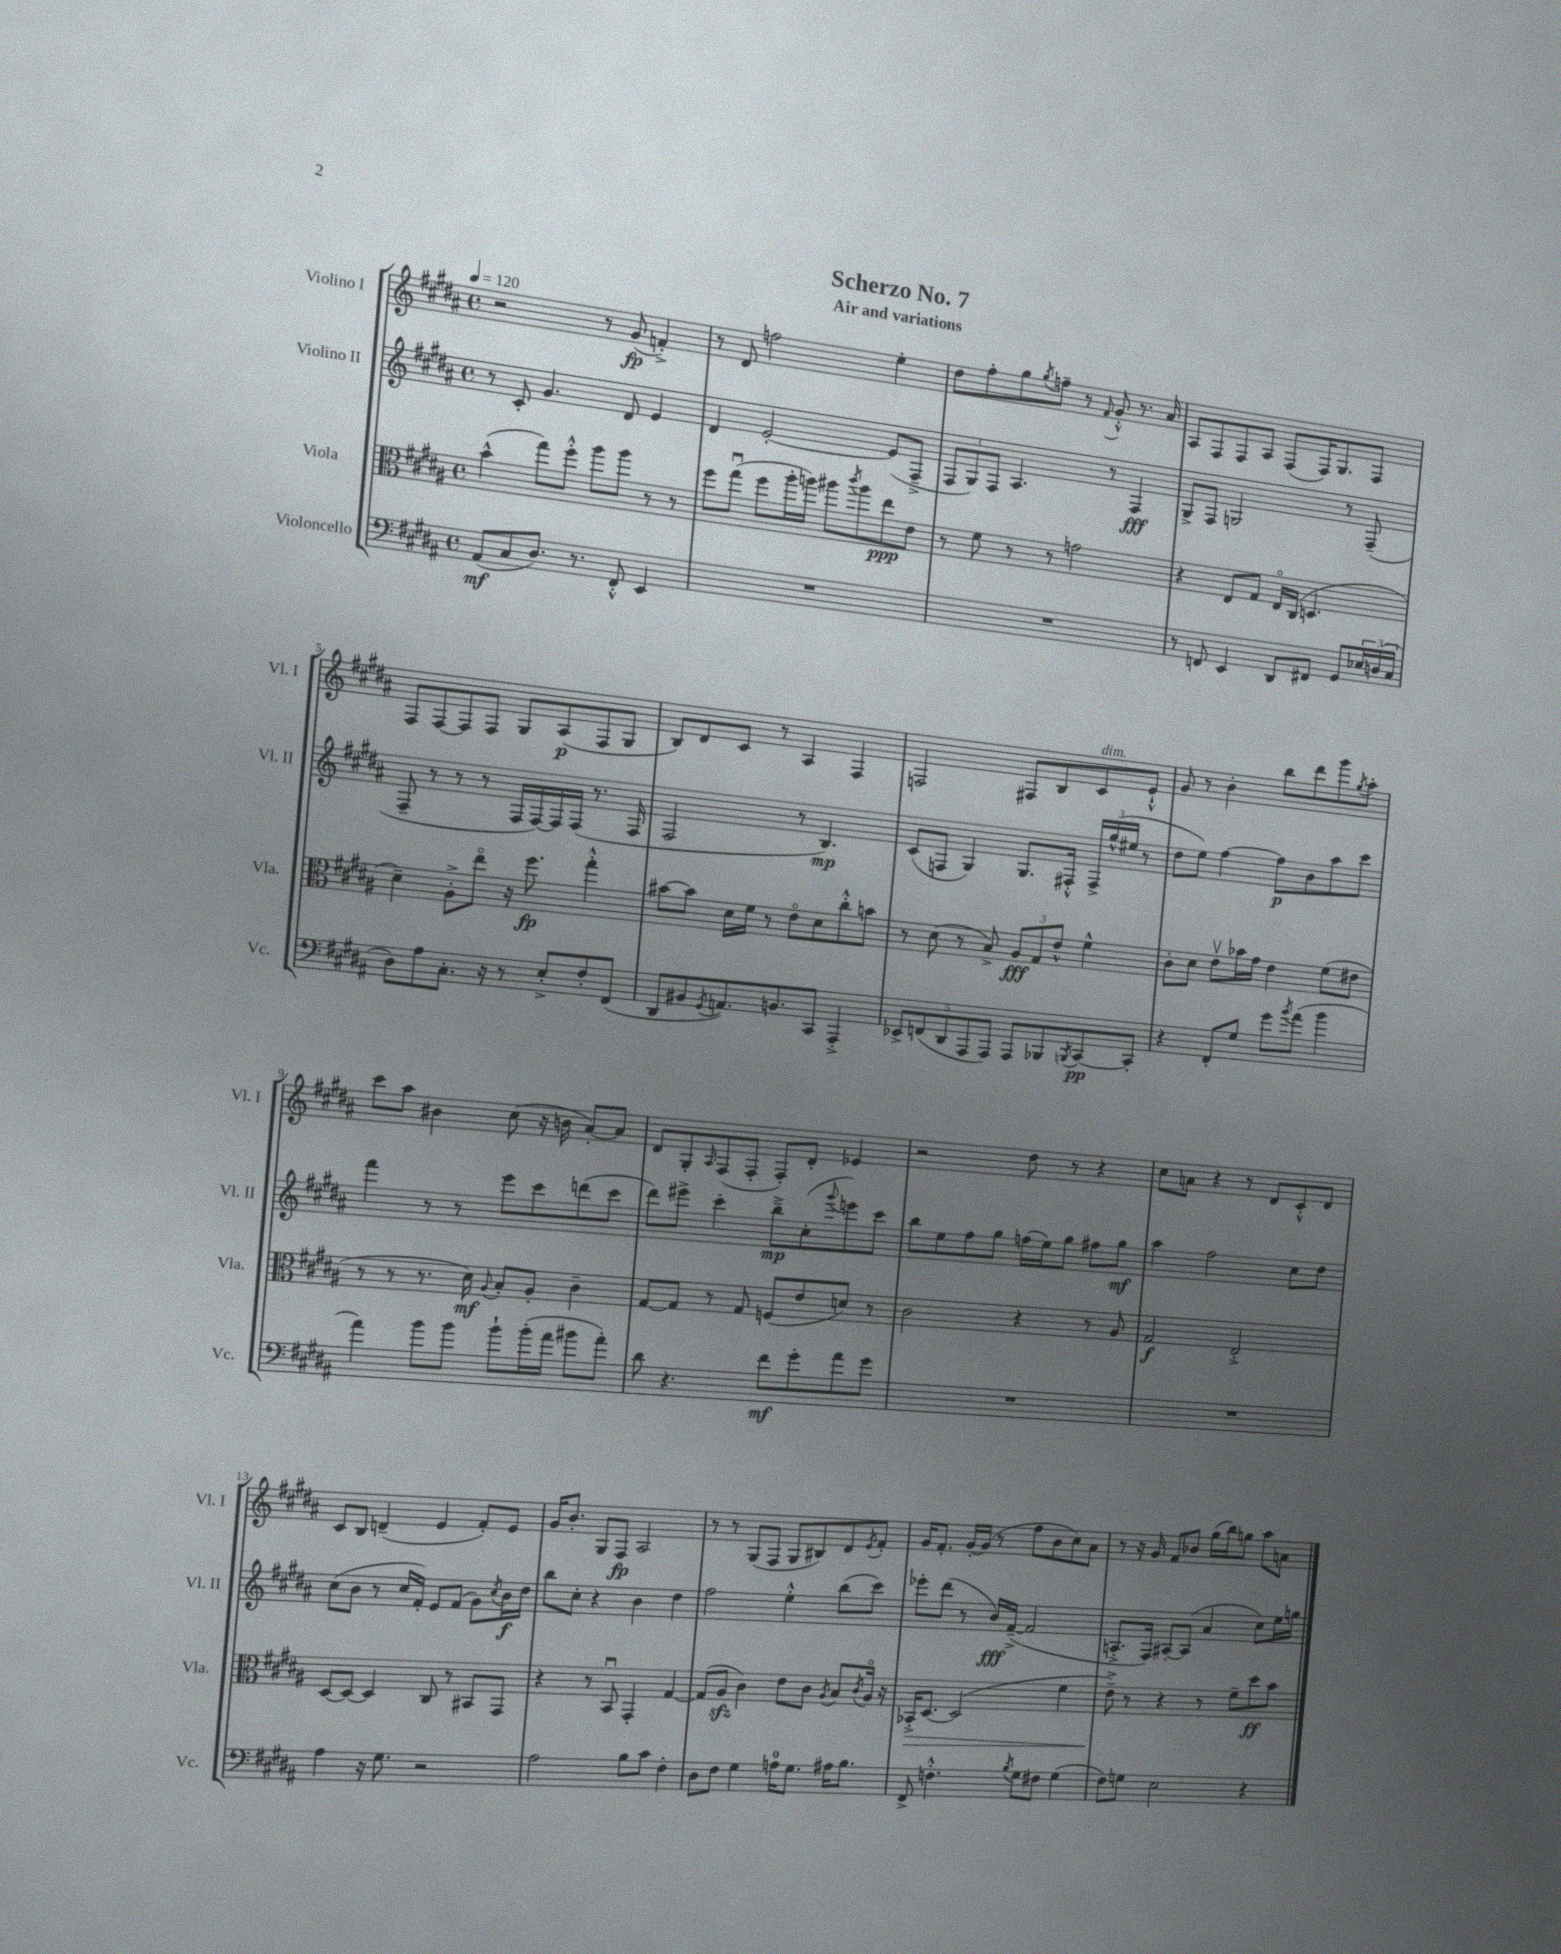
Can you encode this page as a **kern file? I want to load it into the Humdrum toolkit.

**kern	**dynam	**kern	**dynam	**kern	**dynam	**kern	**dynam
*part4	*part4	*part3	*part3	*part2	*part2	*part1	*part1
*staff4	*staff4	*staff3	*staff3	*staff2	*staff2	*staff1	*staff1
*I"Violoncello	*	*I"Viola	*	*I"Violino II	*	*I"Violino I	*
*I'Vc.	*	*I'Vla.	*	*I'Vl. II	*	*I'Vl. I	*
*clefF4	*	*clefC3	*	*clefG2	*	*clefG2	*
*k[f#c#g#d#a#]	*	*k[f#c#g#d#a#]	*	*k[f#c#g#d#a#]	*	*k[f#c#g#d#a#]	*
*M4/4	*	*M4/4	*	*M4/4	*	*M4/4	*
*met(c)	*	*met(c)	*	*met(c)	*	*met(c)	*
*MM120	*	*MM120	*	*MM120	*	*MM120	*
=1	=1	=1	=1	=1	=1	=1	=1
(8AA#/L	mf	(4b^^\	.	8r	.	2r	.
8C#/	.	.	.	8c#'/	.	.	.
8.D#/J)	.	8gg#\L)	.	4.g#/	.	.	.
.	.	8ff#'^^\J	.	.	.	.	.
8.r	.	.	.	.	.	.	.
.	.	8aa#\L	.	.	.	8r	.
8FF#'^^/	.	8aa#\J	.	8d#/	.	(8g#/	fp
4EE/	.	8r	.	4e/	.	4fn'^/)	.
.	.	8r	.	.	.	.	.
=2	=2	=2	=2	=2	=2	=2	=2
1r	.	8ff#\L	.	4d#/	.	8r	.
.	.	(8gg#u\J	.	.	.	8d#/	.
.	.	8ff#\L	.	[2e'/	.	2ffn\	.
.	.	16aa#'\L	.	.	.	.	.
.	.	16aan\JJ)	.	.	.	.	.
.	.	8aa#X\L	.	.	.	.	.
.	.	8qccc#/	.	.	.	.	.
.	.	8aa#\	.	.	.	.	.
.	.	8ee\	ppp	(8e/L]	.	4ee'\	.
.	.	8e\J	.	8F#~^/J	.	.	.
=3	=3	=3	=3	=3	=3	=3	=3
1r	.	8r	.	12F#/L	.	8dd#\L	.
.	.	.	.	12G#/)	.	.	.
.	.	8f#\	.	.	.	8ff#'\	.
.	.	.	.	12F#/J	.	.	.
.	.	8r	.	4.A#/	.	8gg#\	.
.	.	.	.	.	.	8qgg#/	.
.	.	8r	.	.	.	8ffn~\J	.
.	.	2gn\	.	.	.	8r	.
.	.	.	.	.	.	8qqf#/	.
.	.	.	.	8r	.	8g#'^^/	.
.	.	.	.	4F#/	fff	8.r	.
.	.	.	.	.	.	16a#/	.
=4	=4	=4	=4	=4	=4	=4	=4
8r	.	4r	.	8G#^/L	.	8A#/L	.
8FFn/	.	.	.	8F#/J	.	8F#/	.
4EE/	.	8E/L	.	2Gn/	.	8F#/	.
.	.	8G#/J	.	.	.	8A#/J	.
8DD#/L	.	16E/LL	.	.	.	(8F#/L	.
.	.	(16C#/JJ	.	.	.	.	.
8FF#X/J	.	4.Dn/	.	.	.	16F#/K)	.
.	.	.	.	.	.	8.G#/	.
8GG#/L	.	.	.	8r	.	.	.
24E-X/L	.	.	.	(8F#~/	.	8F#/J	.
(24Dn/	.	.	.	.	.	.	.
24C#/JJ	.	.	.	.	.	.	.
!!LO:LB:g=z
=5	=5	=5	=5	=5	=5	=5	=5
8D#\L)	.	4d#~\)	.	8F#~/	.	8F#/L	.
8A#\	.	.	.	8r	.	[8F#/	.
8.C#'\J	.	8A#'^\L	.	8r	.	8F#/]	.
.	.	8ee\J	.	8r	.	8F#/J	.
16r	.	.	.	.	.	.	.
8r	.	16r	.	16F#/LL	.	8G#/L	.
.	.	8.ff#\	fp	[16F#/)	.	.	.
8E'^/L	.	.	.	16F#/]	.	(8A#/	p
.	.	.	.	(16F#/JJ	.	.	.
8F#'/	.	4gg#'^^\	.	8.r	.	8F#/	.
(8FF#/J	.	.	.	.	.	8G#/J	.
.	.	.	.	16F#/	.	.	.
=6	=6	=6	=6	=6	=6	=6	=6
8DD#/L	.	[8b#X\L	.	2F#/	.	8B/L)	.
8BB#X/	.	8b#\J]	.	.	.	8d#/	.
8qGG#/	.	.	.	.	.	.	.
8.AAn/)	.	16d#\LL	.	.	.	8c#/J	.
.	.	16f#\JJ	.	.	.	.	.
.	.	8r	.	.	.	8r	.
8.BBn/	.	.	.	.	.	.	.
.	.	8e\L	.	8r	.	4A#/	.
8CC#/J	.	8d#\	.	4.B/)	mp	.	.
4AAA#'^/	.	8cc#'^^\	.	.	.	4F#/	.
.	.	8bn\J	.	.	.	.	.
=7	=7	=7	=7	=7	=7	=7	=7
10EE-X^/L	.	8r	.	(8c#/L	.	2Fn/	.
(10FFn/	.	.	.	.	.	.	.
.	.	(8d#\	.	8Fn/J	.	.	.
10DD#/	.	.	.	.	.	.	.
.	.	8r	.	4G#/)	.	.	.
10AAA#/	.	.	.	.	.	.	.
.	.	8B^/)	.	.	.	.	.
10AAA#/J)	.	.	.	.	.	.	.
8AAA#/L	.	12A#/L	fff	8.G#/L	.	8F#X/L	.
.	.	12G#/	.	.	.	.	.
8BBB-X/	.	.	.	.	.	8B/	.
.	.	12e^^/J	.	.	.	.	.
.	.	.	.	16F#X'^^/Jk	.	.	.
8qBBBn/	.	.	.	.	.	.	.
!	!	!	!	!	!	!LO:TX:a:i:t=dim.	!
[8CC#/	pp	4f#^^\	.	24F#^/LL	.	8c#/	.
.	.	.	.	(24gg#^^/	.	.	.
.	.	.	.	24ee#X/JJ	.	.	.
8CC#'/J]	.	.	.	8r	.	8e`^^/J	.
=8	=8	=8	=8	=8	=8	=8	=8
4r	.	8c#'\L	.	8dd#\L	.	8g#/	.
.	.	8d#\J	.	8ee\J)	.	8r	.
8FF#'/L	.	8ev\L	.	[4ff#\	.	4b'\	.
8G#/J	.	16b-X\L	.	.	.	.	.
.	.	16g#\JJ	.	.	.	.	.
8g#\L	.	4e\	.	8ff#\L]	p	8bb\L	.
8qb/	.	.	.	.	.	.	.
(8a#\J	.	.	.	8b\	.	8ddd#\	.
4b\	.	(8f#\L	.	8aa#\	.	8ggg#\	.
.	.	.	.	.	.	8qgg#/	.
.	.	8e#X\J	.	8ccc#\J	.	8aa#'\J	.
!!LO:LB:g=z
=9	=9	=9	=9	=9	=9	=9	=9
4a#\)	.	8r	.	4fff#\	.	8ccc#\L	.
.	.	8r	.	.	.	8aa#\J	.
8b\L	.	8.r	.	8r	.	4b#X\	.
8b\J	.	.	.	8r	.	.	.
.	.	16d#\)	mf	.	.	.	.
.	.	8qqA#/	.	.	.	.	.
8b`\L	.	8B'/L	.	8eee\L	.	(8cc#\	.
(16b'\L	.	8A#'/J	.	8ccc#\	.	16r	.
16a#\JJ	.	.	.	.	.	16bn\	.
8b#X\L	.	4c#~\	.	(8dddn\	.	[8a#'/L)	.
8a#'\J)	.	.	.	8ccc#\J	.	8a#/J]	.
=10	=10	=10	=10	=10	=10	=10	=10
8d#\	.	[8G#/L	.	8ddd#\L)	.	8d#/L	.
4.r	.	8G#/J]	.	8eee#X^\J	.	8G#'/	.
.	.	.	.	.	.	16qqA#/	.
.	.	8r	.	4ccc#'\	.	(8F#/	.
.	.	8G#/	.	.	.	8F#'/J	.
8f#\L	mf	(8Fn/L	.	8bb~^\L	mp	8F#'/L)	.
8g#'\	.	8e/	.	(8cc#'\	.	8d#'/J	.
.	.	.	.	8qqggg#/	.	.	.
8a#\	.	8dn/J)	.	8eeen\)	.	4e-X/	.
8g#\J	.	8r	.	8ccc#\J	.	.	.
=11	=11	=11	=11	=11	=11	=11	=11
1r	.	2c#\	.	8bb\L	.	2r	.
.	.	.	.	8ee\	.	.	.
.	.	.	.	8ff#\	.	.	.
.	.	.	.	8gg#\J	.	.	.
.	.	4r	.	(16ffn\LL	.	8dd#\	.
.	.	.	.	16ee\J)	.	.	.
.	.	.	.	8gg#\J	.	8r	.
.	.	8r	.	8ff#X\L	.	4r	.
.	.	8A#/	.	8gg#\J	mf	.	.
=12	=12	=12	=12	=12	=12	=12	=12
1r	.	2G#/	f	4aa#\	.	8cc#\L	.
.	.	.	.	.	.	8an\J	.
.	.	.	.	2ff#\	.	4r	.
.	.	2E'^/	.	.	.	8r	.
.	.	.	.	.	.	8d#/L	.
.	.	.	.	8cc#\L	.	8c#'^^/	.
.	.	.	.	8dd#\J	.	8d#/J	.
!!LO:LB:g=z
=13	=13	=13	=13	=13	=13	=13	=13
4A#\	.	[8D#/L	.	(8cc#\L	.	8c#/L	.
.	.	8D#/J_	.	8b\J	.	8B/J	.
16r	.	4D#/]	.	8r	.	(4dn~/	.
8.G#\	.	.	.	.	.	.	.
.	.	.	.	16cc#/LL	.	.	.
.	.	.	.	16f#'/JJ)	.	.	.
2r	.	8C#/	.	8e/L	.	4e/	.
.	.	8r	.	(8f#/J	.	.	.
.	.	8BB#X/L	.	8g#\L)	.	8f#'/L)	.
.	.	.	.	8qcc#/	.	.	.
.	.	8GG#/J	.	16b\L	f	8e/J	.
.	.	.	.	16dd#\JJ	.	.	.
=14	=14	=14	=14	=14	=14	=14	=14
2A#\	.	4r	.	8bb\L	.	16g#/KL	.
.	.	.	.	.	.	8.b'/J	.
.	.	.	.	8cc#'\J	.	.	.
.	.	8r	.	4r	.	8G#/L	.
.	.	8BBu/	.	.	.	8F#/J	fp
8B\L	.	4GG#'/	.	4b\	.	2A#/	.
8c#\J	.	.	.	.	.	.	.
4F#'\	.	[4G#/	.	4dd#\	.	.	.
=15	=15	=15	=15	=15	=15	=15	=15
8D#\L	.	(8G#/L]	.	2ff#\	.	8r	.
8F#\J	.	8A#zz/J	.	.	.	8r	.
4G#\	.	4c#\)	.	.	.	(8G#/L	.
.	.	.	.	.	.	8F#/J	.
16An\KL	.	8e\L	.	4ee'^^\	.	8G#/L	.
8.G#\J	.	.	.	.	.	.	.
.	.	8c#\J	.	.	.	8B#X/)	.
.	.	8qA#/	.	.	.	.	.
16A#X\KL	.	8B/L	.	(8bb\L	.	8d#/	.
8.B\J	.	.	.	.	.	.	.
.	.	8qc#/	.	.	.	8qe/	.
.	.	16A#/Jk	.	8ccc#\J)	.	8f#'/J	.
.	.	16r	.	.	.	.	.
=16	=16	=16	=16	=16	=16	=16	=16
!	!	!	!LO:HP:b	!	!	!	!
8FF#^/	.	16BB-X'^/KL	>	8eee-X'\L	.	16g#/KL	.
.	.	[8.D#/J	.	.	.	8.f#'/J	.
4.Fn'^^\	.	.	.	(8ddd#\J	.	.	.
.	.	(2D#/]	.	8r	.	[16g#'/LL	.
.	.	.	.	.	.	(16g#/JJ]	.
.	.	.	.	16b/LL)	fff	8r	.
.	.	.	.	([16f#~^/JJ	.	.	.
8qB/	.	.	.	.	.	.	.
8G#\L	.	.	.	2f#/]	.	8ff#\L	.
8F#X\J	.	.	.	.	.	8b\	.
(4G#\	.	4f#\	.	.	.	8cc#\)	.
.	.	.	.	.	.	8a#\J	.
=17	=17	=17	=17	=17	=17	=17	=17
8F#\L)	.	8e~^\)	.	8.An'^/L	.	8r	.
8Gn\J	.	8r	]	.	.	16r	.
.	.	.	.	16F#/Jk)	.	16g#/	.
2E\	.	4r	.	[8A#X'/L	.	8f#/L	.
.	.	.	.	(8A#/J]	.	8b-X/J	.
.	.	8r	.	4a#/	.	(16gg#\LL	.
.	.	.	.	.	.	16bb\J)	.
.	.	8f#~\L	.	.	.	8ggn\J	.
4r	.	8dd#\	ff	8cc#\L)	.	8aa#\L	.
.	.	8b\J	.	16ee\L	.	8an\J	.
.	.	.	.	16ggn\JJ	.	.	.
==	==	==	==	==	==	==	==
*-	*-	*-	*-	*-	*-	*-	*-
